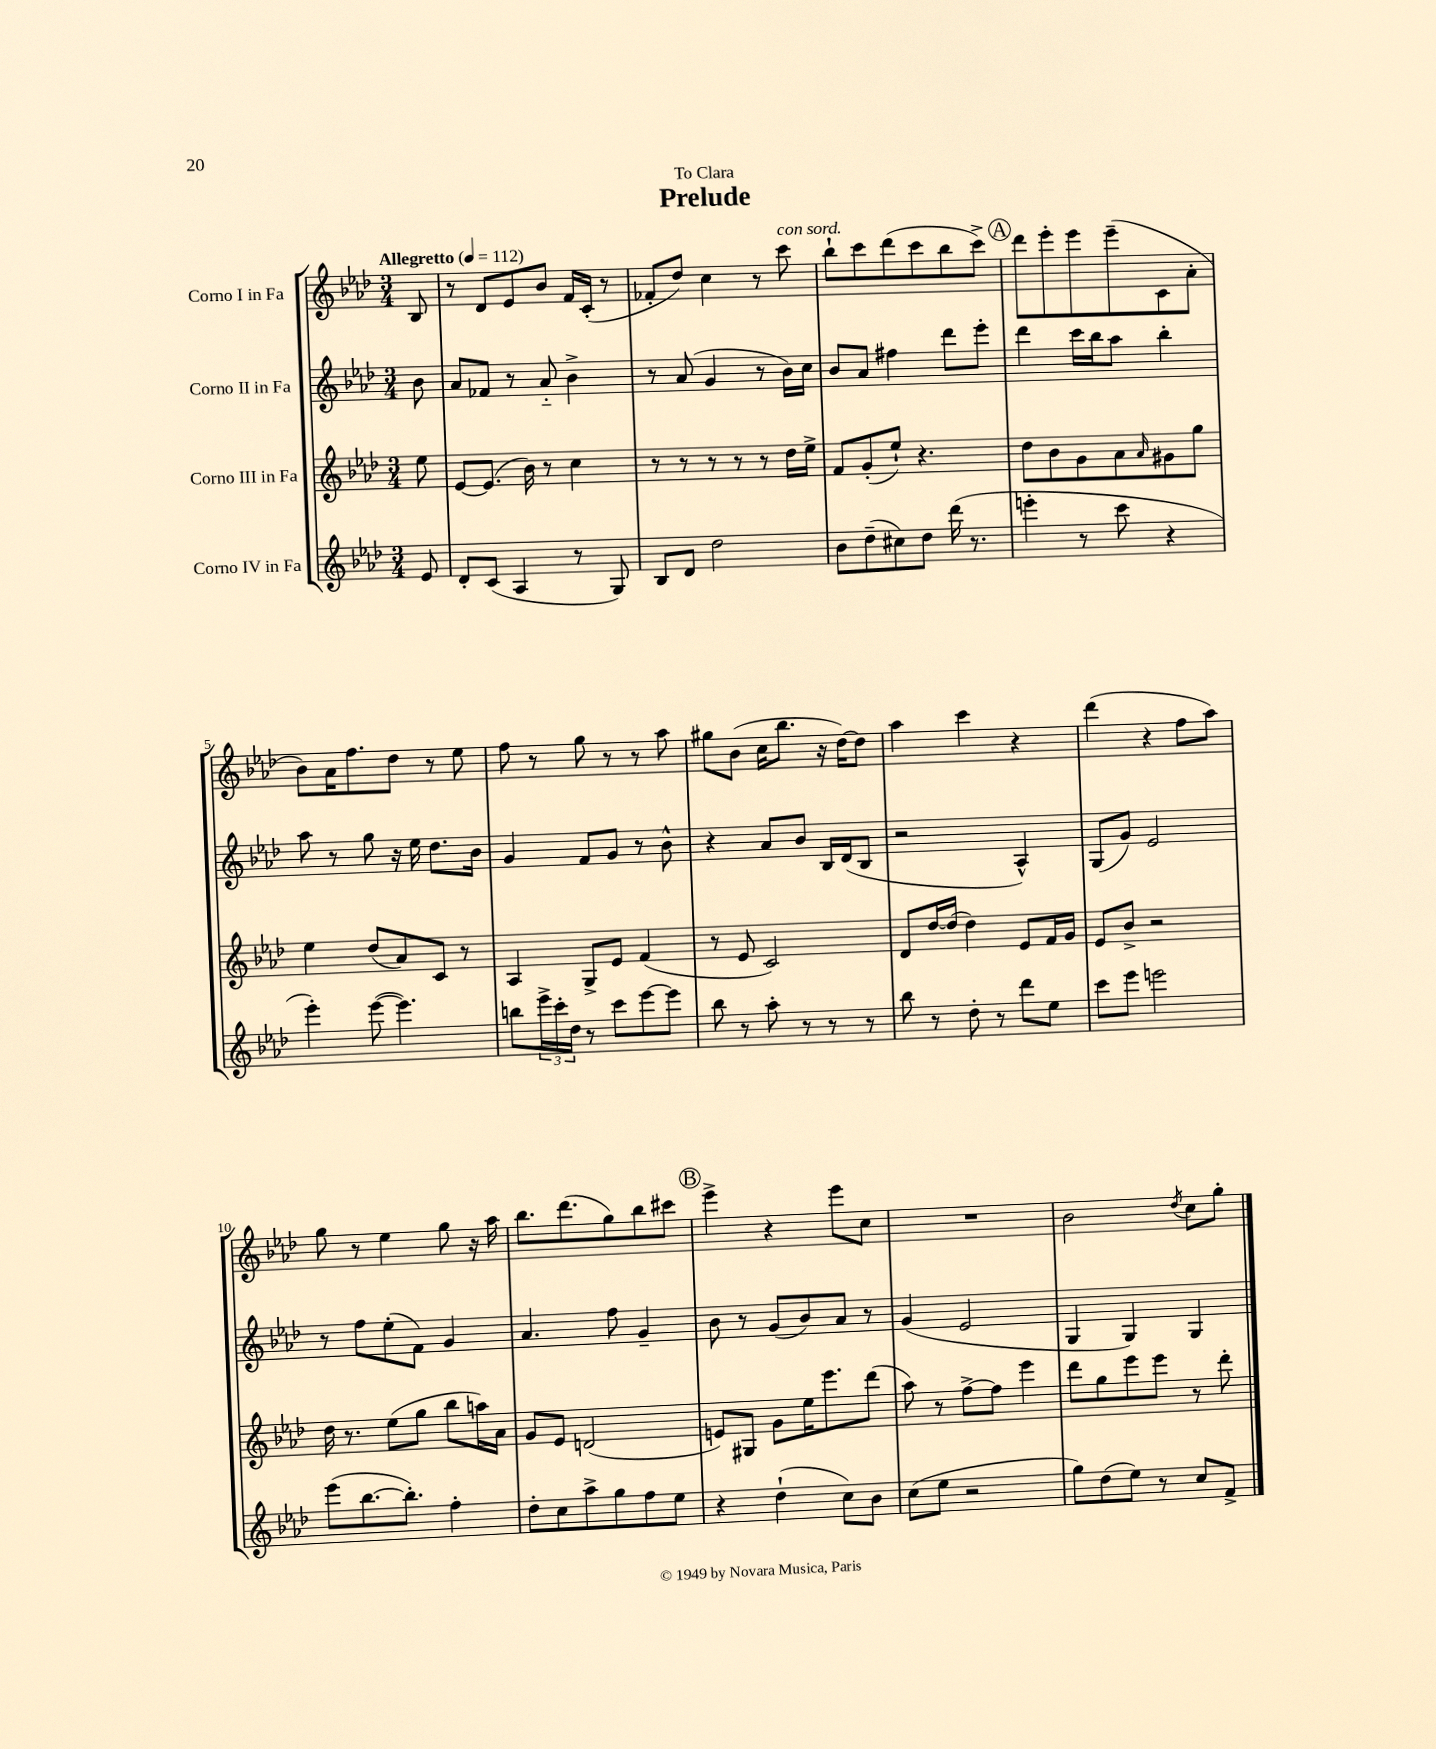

**kern	**kern	**kern	**kern
*staff4	*staff3	*staff2	*staff1
*clefG2	*clefG2	*clefG2	*clefG2
*k[b-e-a-d-]	*k[b-e-a-d-]	*k[b-e-a-d-]	*k[b-e-a-d-]
*M3/4	*M3/4	*M3/4	*M3/4
*MM112	*MM112	*MM112	*MM112
8e-/	8ee-\	8b-\	8B-/
=	=	=	=
8d-'/L	[8e-/L	8a-/L	8r
(8c/J	(8.e-/]J	8f-/J	8d-/L
4A-/	.	8r	8e-/
.	16b-\)	.	.
.	8r	8a-'~/	8b-/J
8r	4cc\	4b-^\	16f/LL
.	.	.	(16c'/JJ
8G/)	.	.	8r
=	=	=	=
8B-/L	8r	8r	8f-'/L
8d-/J	8r	(8a-/	8dd-/J)
2dd-\	8r	4g/	4cc\
.	8r	.	.
.	8r	8r	8r
.	16dd-\LL	16b-\LL)	8ccc\
.	16ee-^\JJ	16cc\JJ	.
=	=	=	=
8b-\L	8f/L	8b-/L	8bb-`\L
(8dd-~\	(8g'/	8a-/J	8ccc\
8cc#\)	8ee-`/J)	4ff#\	(8ddd-\
8dd-\J	4.r	.	8ccc\
(16ddd-\	.	8ddd-\L	8bb-\
8.r	.	.	.
.	.	8eee-'\J	8ccc^\J)
=	=	=	=
4eee'\	8dd-\L	4ddd-\	8ddd-\L
.	8b-\	.	8eee-'\
8r	8g\	16ccc\LL	8eee-\
.	.	16bb-\J	.
8ccc\	8a-\	8aa-\J	(8eee-~\
.	16qqa-/	.	.
4r	8g#\	4bb-'\	8c\
.	8gg\J	.	8a-'\J
=	=	=	=
4eee-'\)	4ee-\	8aa-\	8b-\L)
.	.	8r	16a-\K
.	.	.	8.ff\
([8eee-\	(8dd-/L	8gg\	.
4.eee-\])	8a-/)	16r	8dd-\J
.	.	16ee-\	.
.	8c/J	8.dd-\L	8r
.	8r	.	8ee-\
.	.	16b-\Jk	.
=	=	=	=
8bb\L	4A-/	4g/	8ff\
24eee-^\L	.	.	8r
24ccc'\	.	.	.
24dd-\JJ	.	.	.
8r	8G^/L	8f/L	8gg\
8ccc\L	8e-/J	8g/J	8r
[8eee-\	(4f/	8r	8r
8eee-\]J	.	8b-^^\	8aa-\
=	=	=	=
8bb-\	8r	4r	8gg#\L
8r	8e-/	.	(8b-\J
8aa-'\	2c/)	8a-/L	16cc\LK
.	.	.	8.bb-\J
8r	.	8b-/J	.
8r	.	16B-/LL	16r
.	.	(16d-/J	[16dd-\LK)
8r	.	8B-/J	8dd-\]J
=	=	=	=
8bb-\	8d-/L	2r	4aa-\
8r	[16dd-/L	.	.
.	(16dd-/]JJ	.	.
8dd-'\	4dd-\)	.	4ccc\
8r	.	.	.
8ddd-\L	8e-/L	4A-^^/)	4r
8ee-\J	16f/L	.	.
.	16g/JJ	.	.
=	=	=	=
8ccc\L	8e-/L	(8G/L	(4ddd-\
8eee-\J	8b-^/J	8g/J)	.
2eee\	2r	2e-/	4r
.	.	.	8ff\L
.	.	.	8aa-\J)
=	=	=	=
(8eee-\L	16dd-\	8r	8gg\
.	8.r	.	.
[8.bb-\	.	8ff\L	8r
.	(8ee-\L	(8ee-'\	4ee-\
8.bb-'\]J)	.	.	.
.	8gg\J	8f\J)	.
4ff'\	8bb-\L	4g/	8gg\
.	16aa\L)	.	16r
.	16a-\JJ	.	16aa-\
=	=	=	=
8dd-'\L	8g/L	4.a-/	8.bb-\L
8cc\	8e-/J	.	.
.	.	.	(8.ddd-\
8aa-^\	(2d/	.	.
8gg\	.	8ff\	8gg\)
8ff\	.	4g~/	8bb-\
8ee-\J	.	.	8ccc#\J
=	=	=	=
4r	8e/L)	8b-\	4eee-^\
.	8G#/J	8r	.
(4dd-`\	8g\L	(8g/L	4r
.	16ee-\K	8b-/)	.
.	8.eee-\	.	.
8cc\L)	.	8a-/J	8eee-\L
8b-\J	(8ddd-\J	8r	8cc\J
=	=	=	=
(8cc\L	8aa-\)	(4g/	2.r
8ee-\J	8r	.	.
2r	[8ff^\L	2e-/	.
.	8ff\]J	.	.
.	4eee-\	.	.
=	=	=	=
8gg\L)	8ddd-\L	4G/	2b-\
(8dd-\	8gg\	.	.
8ee-\J)	8eee-\	4G/)	.
8r	8eee-\J	.	.
.	.	.	8qdd-/
8cc/L	8r	4G/	8cc\L
8f^/J	8ddd-'\	.	8gg'\J
==	==	==	==
*-	*-	*-	*-
